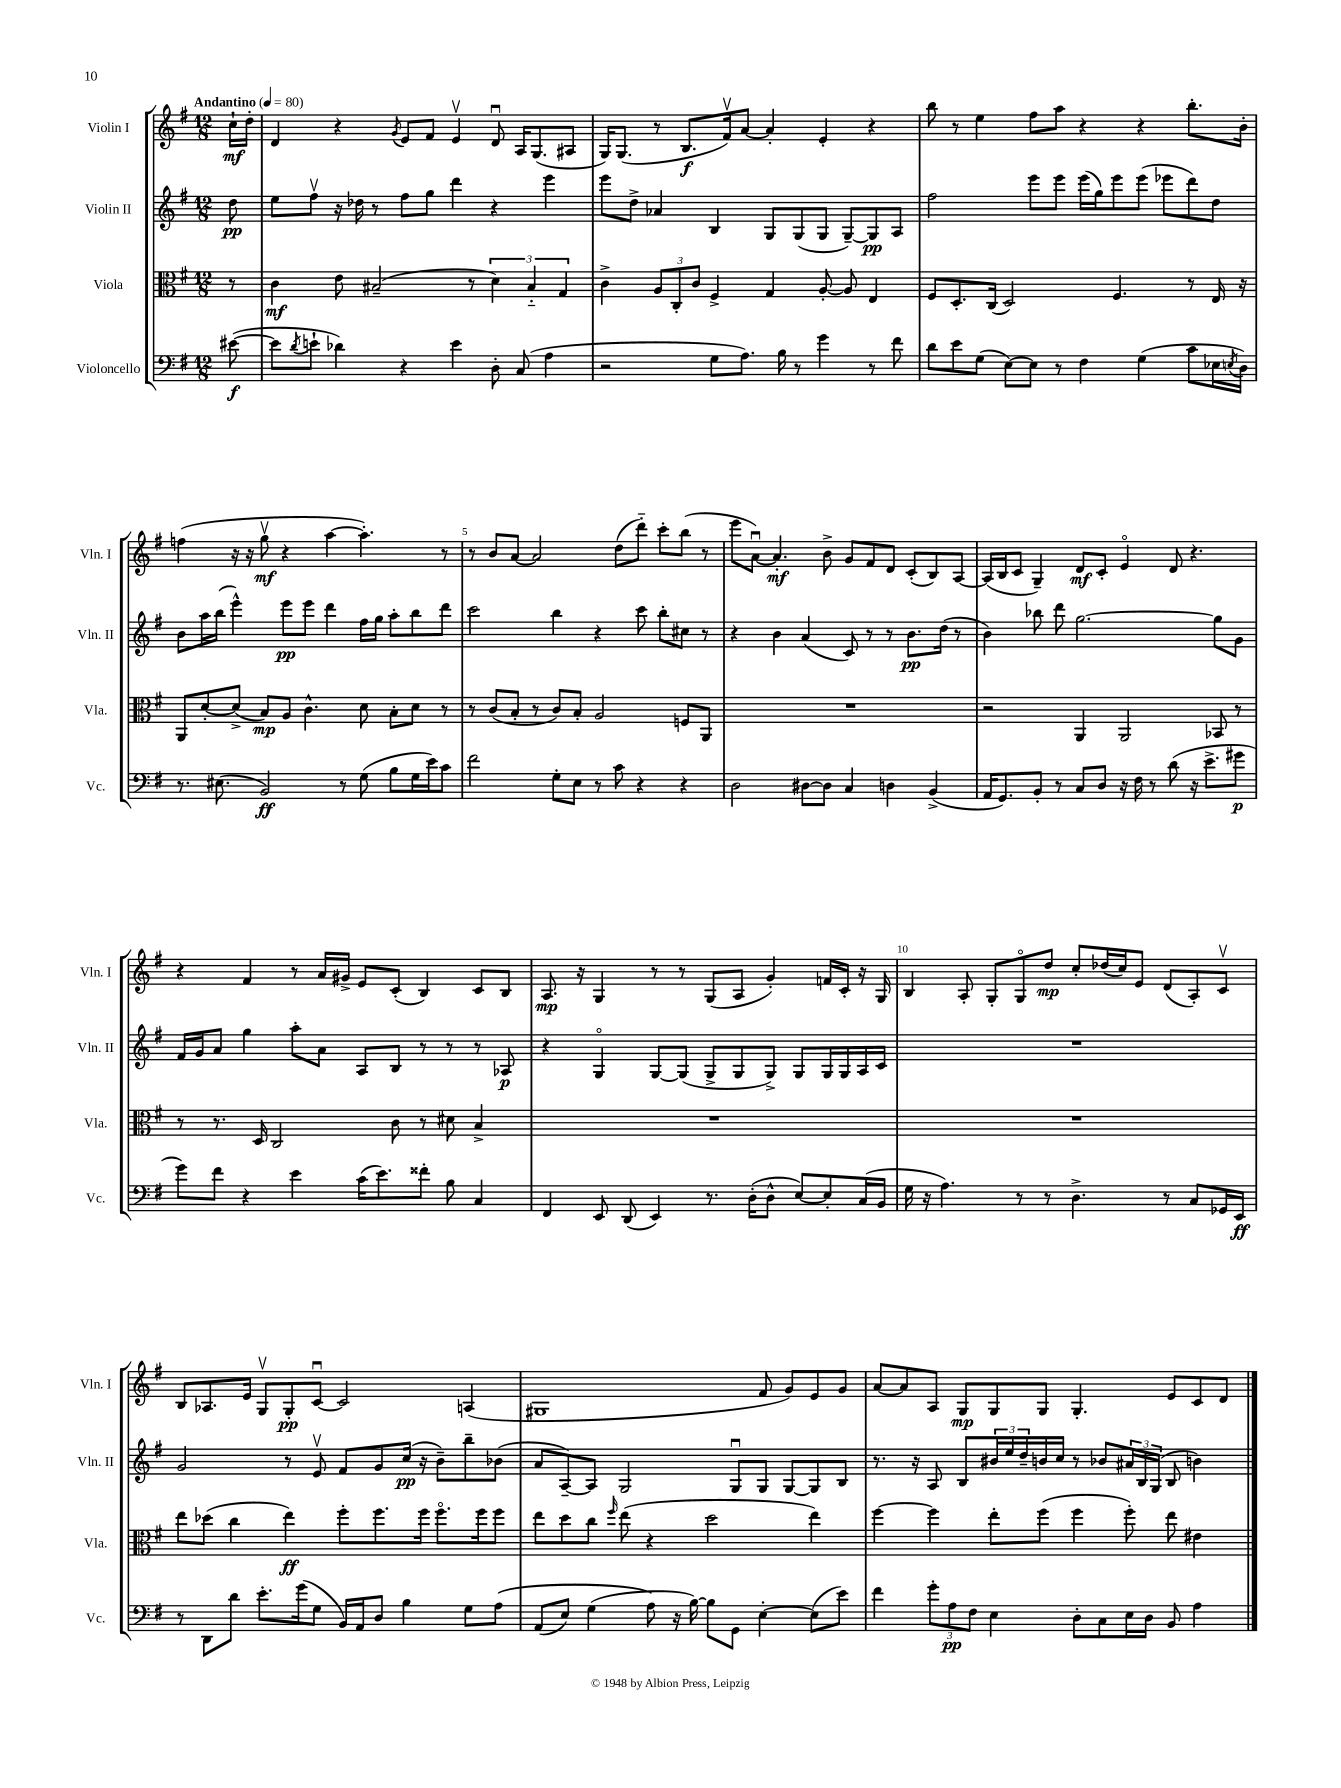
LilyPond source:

<<
\new StaffGroup <<
\new Staff = "s0" \with { instrumentName = "Violin I" shortInstrumentName = "Vln. I" } {
    \clef treble \key g \major \numericTimeSignature \time 12/8 \partial 8 \tempo "Andantino" 4 = 80
    c''16-!\mf d''16-. |
    d'4 r4 \acciaccatura { g'8 } e'8 fis'8 e'4\upbow d'8\downbow a16 g8.( ais8 |
    g16) g8.( r8 b8.\f fis'16\upbow) a'8~ a'4-. e'4-. r4 |
    b''8 r8 e''4 fis''8 a''8 r4 r4 b''8.-. b'16-. |
    f''4( r16 r16 g''8\upbow\mf r4 a''4~ a''4.-.) r8 |
    r8 b'8 a'8~ a'2 d''8( d'''8-_) c'''8-. b''8( r8 |
    e'''8 a'8~\downbow) a'4.-.\mf b'8-> g'8 fis'8 d'8 c'8-.( b8) a8~ |
    a16( b16 c'8 g4--) d'8\mf c'8-. e'4\flageolet d'8 r4. |
    r4 fis'4 r8 a'16 gis'16-> e'8 c'8-.( b4) c'8 b8 |
    a8.\mp r16 g4 r8 r8 g8( a8 g'4-.) f'16 c'16-. r16 g16 |
    b4 a8-. g8-. g8\flageolet d''8\mp c''8-. des''16( c''16) e'8 d'8( a8-.) c'8\upbow |
    b8 aes8. e'16 g8\upbow g8-.\pp c'8~\downbow c'2 a4( |
    gis1 fis'8 g'8) e'8 g'8 |
    a'8~ a'8 a8 g8\mp g8 g8 g4.-. e'8 c'8 d'8 \bar "|." |
}
\new Staff = "s1" \with { instrumentName = "Violin II" shortInstrumentName = "Vln. II" } {
    \clef treble \key g \major \numericTimeSignature \time 12/8 \partial 8
    d''8\pp |
    e''8 fis''8\upbow r16 des''16 r8 fis''8 g''8 d'''4 r4 e'''4 |
    e'''8 d''8-> aes'4 b4 g8 g8( g8 g8~--) g8\pp a8 |
    fis''2 e'''8 e'''8 e'''16( g''16) e'''8 e'''8( ees'''8 d'''8) d''8 |
    b'8 a''16 b''16( e'''4-^) e'''8\pp e'''8 d'''4 fis''16 g''16 a''8-. b''8 d'''8 |
    c'''2 b''4 r4 c'''8 b''8-. cis''8 r8 |
    r4 b'4 a'4( c'8) r8 r8 b'8.\pp d''16( r8 |
    b'4) bes''8 d'''8 g''2.~ g''8 g'8 |
    fis'16 g'16 a'8 g''4 a''8-. a'8 a8 b8 r8 r8 r8 aes8\p |
    r4 g4\flageolet g8~ g8( g8-> g8 g8->) g8 g16 g16 a16 c'16 |
    R1. |
    g'2 r8 e'8\upbow fis'8 g'8 c''16\pp( r16 b'8--) b''8-- bes'8( |
    a'8 a8~--) a8 g2 g8\downbow g8 g8~ g8 b8 |
    r8. r16 a8 b8 \tuplet 3/2 { bis'16 e''16 d''16-- } b'16 c''16 r8 bes'8 \tuplet 3/2 { ais'16 b16 g16( } b8 b'4) \bar "|." |
}
\new Staff = "s2" \with { instrumentName = "Viola" shortInstrumentName = "Vla." } {
    \clef alto \key g \major \numericTimeSignature \time 12/8 \partial 8
    r8 |
    c'4\mf e'8 bis2--( r8 \tuplet 3/2 { d'4) bis4-_ g4 } |
    c'4-> \tuplet 3/2 { a8 c8-. c'8 } fis4-> g4 a8~-. a8 e4 |
    fis8 d8.-. c16( d2) fis4. r8 e16 r16 |
    a,8 d'8~-. d'8->( b8\mp) a8 c'4.-^ d'8 b8-. d'8 r8 |
    r8 c'8( b8-. r8 c'8) b8-. a2 f8 a,8 |
    R1. |
    r2 a,4 a,2 bes,8 r8 |
    r8 r8. d16 c2 c'8 r8 dis'8 b4-> |
    R1. |
    R1. |
    e''8 des''8( c''4 e''4\ff) fis''8-. fis''8. fis''16 fis''8.\flageolet fis''16 fis''8 |
    e''8 d''8 c''8 \grace { fis''16 } e''8( r4 d''2 e''4) |
    fis''4~ fis''4 e''8-. fis''8( fis''4 fis''8-.) e''8 eis'4 \bar "|." |
}
\new Staff = "s3" \with { instrumentName = "Violoncello" shortInstrumentName = "Vc." } {
    \clef bass \key g \major \numericTimeSignature \time 12/8 \partial 8
    eis'8~\f( |
    eis'8 \acciaccatura { d'8 } e'8-! des'4) r4 e'4 d8-. c8( a4 |
    r2 g8 a8.) b16 r8 g'4 r8 fis'8 |
    d'8 e'8 g8( e8~) e8 r8 fis4 g4( c'8 ees16 \acciaccatura { e8 } d16) |
    r8. eis8.( b,2\ff) r8 g8( b8 g16 e'16) c'8 |
    fis'2 g8-. e8 r8 c'8 r4 r4 |
    d2 dis8~ dis8 c4 d4 b,4->( |
    a,16 g,8.) b,8-. r8 c8 d8 r16 fis16 r8 d'8( r16 e'8.-> gis'8\p |
    g'8) fis'8 r4 e'4 c'16( e'8.) fisis'8-. b8 c4 |
    fis,4 e,8 d,8( e,4) r8. d16-.( d8-^ e8~) e8-. c16( b,16 |
    g16 r16 a4.) r8 r8 d4.-> r8 c8 ges,16 e,16\ff |
    r8 d,8 d'8 e'8.-. g'16( g8 b,16) a,16 d8 b4 g8 a8\( |
    a,8( e8) g4( a8\) r16 b16~) b8 g,8 e4~-. e8( e'8) |
    fis'4 \tuplet 3/2 { g'8-. a8\pp fis8 } e4 d8-. c8 e16 d16 b,8 a4 \bar "|." |
}
>>
>>
\layout { \context { \Score \override BarNumber.break-visibility = ##(#f #t #t) barNumberVisibility = #(every-nth-bar-number-visible 5) } }
